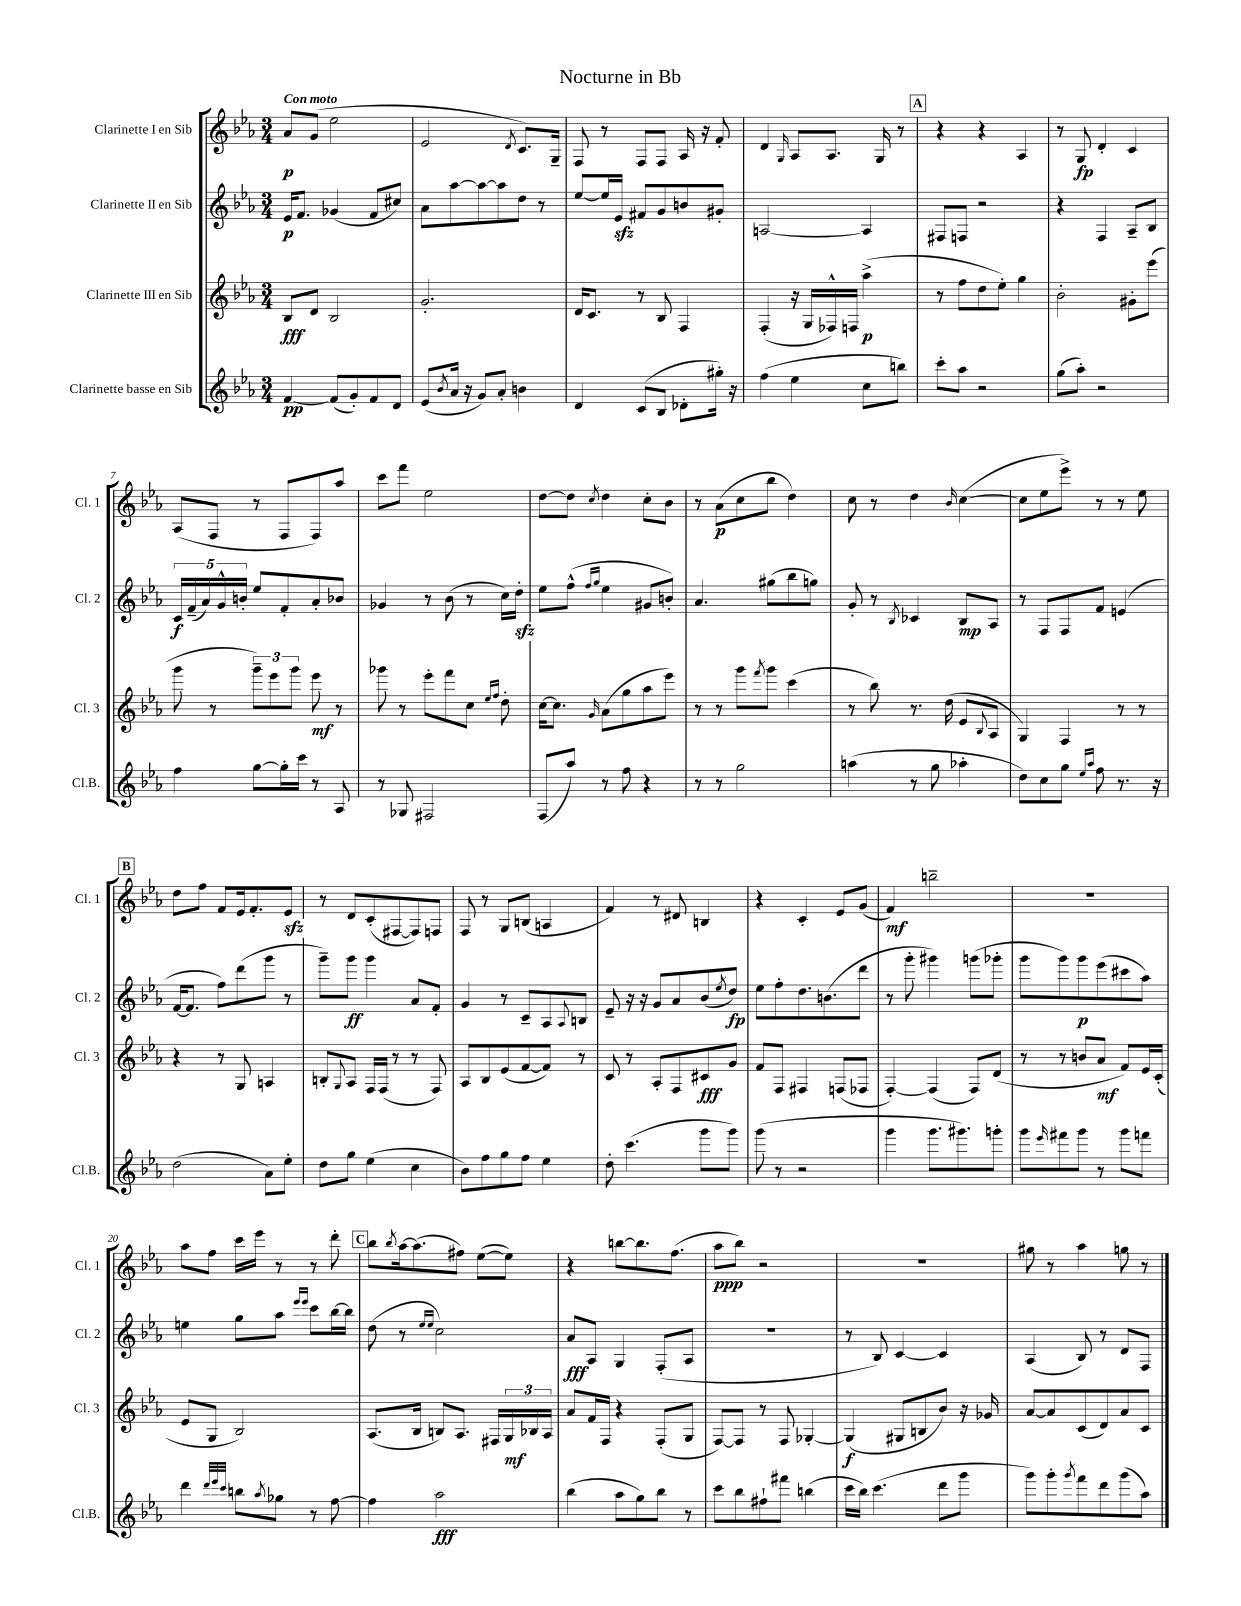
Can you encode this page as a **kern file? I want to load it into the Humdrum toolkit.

**kern	**kern	**kern	**kern
*staff4	*staff3	*staff2	*staff1
*clefG2	*clefG2	*clefG2	*clefG2
*k[b-e-a-]	*k[b-e-a-]	*k[b-e-a-]	*k[b-e-a-]
*M3/4	*M3/4	*M3/4	*M3/4
[4f/	8B-/L	16e-/LK	8a-/L
.	.	8.f/J	.
.	8d/J	.	(8g/J
(8f/]L	2B-/	(4g-/	2ee-\
8g'/)	.	.	.
8f/	.	8f/L	.
8d/J	.	8cc#/J)	.
=	=	=	=
(8e-/L	2.g'/	8a-\L	2e-/
8qb-/	.	.	.
16a-/Jk	.	[8aa-\	.
16r	.	.	.
8g/L)	.	8aa-\_	.
8a-'/J	.	8aa-\]	.
.	.	.	8qd/
4b\	.	8dd\J	8.c/L)
.	.	8r	.
.	.	.	16G~/Jk
=	=	=	=
4d/	16d/LK	[8ee-/L	8F/
.	8.c/J	.	.
.	.	16ee-/]L	8r
.	.	16e-/JJ	.
(8c/L	8r	8f#/L	8F/L
8B-/J	8B-/	8g/	8F/J
8d-'\L	4F/	8b/	16A-/
.	.	.	16r
16gg#'\Jk)	.	8g#'/J	8f'/
16r	.	.	.
=	=	=	=
(4ff\	(4F'/	[2A/	4d/
.	.	.	16qqG/
4ee-\	16r	.	8A-/L
.	16G/LL	.	.
.	16F-^^/)	.	8.A-/J
.	16F/JJ	.	.
8cc\L	(4aa-^\	4A/]	.
.	.	.	16G/
8bb\J)	.	.	8r
=	=	=	=
8ccc'\L	8r	8F#/L	4r
8aa-\J	8ff\L	8F/J	.
2r	8dd\	2r	4r
.	8ee-'\J)	.	.
.	4gg\	.	4A-/
=	=	=	=
(8gg\L	2b-'\	4r	8r
8aa-'\J)	.	.	8G/
2r	.	4F/	4d'/
.	8g#'\L	8A-~/L	4c/
.	(8eee-\J	8B-/J	.
=	=	=	=
4ff\	8ggg\	20c/LL	(8A-/L
.	.	(20f~/	.
.	.	20a-/)	.
.	8r	.	8F/J
.	.	20g^^/	.
.	.	20b'/JJ	.
[8gg\L	12ggg~\L)	8ee-/L	8r
.	12eee-\	.	.
16gg'\]L	.	8f'/	8F/L
.	12ggg\J	.	.
16ccc\JJ	.	.	.
8r	8eee-\	8a-'/	8F/)
8A-/	8r	8b-/J	8aa-/J
=	=	=	=
8r	8ggg-\	4g-/	8ccc\L
8G-/	8r	.	8fff\J
2F#/	8eee-'\L	8r	2ee-\
.	8fff\	(8b-\	.
.	8cc\J	8r	.
.	16qqee-/LL	.	.
.	16qqff/JJ	.	.
.	8dd'\	16cc\LL)	.
.	.	16dd'\JJ	.
=	=	=	=
(8F/L	[16cc\LK	8ee-\L	[8dd\L
.	8.cc\]J	.	.
8aa-/J)	.	(8ff^^\J	8dd\]J
.	.	16qqff/LL	.
.	16qqg/	16qqgg/JJ	8qcc/
8r	(8a-\L	4ee-\	4dd\
8ff\	8gg\	.	.
4r	8aa-\	8g#/L	8cc'\L
.	8eee-\J)	8b'/J)	8b-\J
=	=	=	=
8r	8r	4.a-/	8r
8r	8r	.	(8a-\L
2gg\	8ggg\L	.	8cc\
.	8qfff/	.	.
.	8ggg\J	(8gg#\L	8bb-\J
.	(4ccc\	8bb-\	4dd\)
.	.	8gg\J)	.
=	=	=	=
(4aa\	8r	8g'/	8cc\
.	8bb-\)	8r	8r
.	.	8qB-/	.
8r	8.r	4c-/	4dd\
8gg\	.	.	.
.	(16dd\	.	.
.	.	.	16qqb-/
4aa-'\	8e-/L	8B-/L	([4cc\
.	8qqB-/	.	.
.	8A-/J	8A-/J	.
=	=	=	=
8dd\L)	4G/)	8r	8cc\]L
8cc\	.	8F/L	8ee-\
8gg\J	4F/	8F/	8eee-^\J)
16qqee-/LL	.	.	.
16qqaa-/JJ	.	.	.
8ff\	.	8f/J	8r
8.r	8r	(4e/	8r
.	8r	.	8ee-\
16r	.	.	.
=	=	=	=
(2dd\	4r	[16f/LK	8dd\L
.	.	8.f/]J	.
.	.	.	8ff\J
.	8r	8ff\L)	8f/L
.	8G/	(8ddd\	16e-/k
.	.	.	8.f'/
8a-\L)	4A/	8ggg\J	.
8ee-'\J	.	8r	8e-/J
=	=	=	=
8dd\L	8B'/L	8ggg~\L)	8r
.	8qqG/	.	.
8gg\J	8A-/J	8ggg\J	8d/L
(4ee-\	16F/LL	4ggg\	(8c'/
.	(16F/JJ	.	.
.	8r	.	[8F#/
4cc\	8r	8a-/L	8F#/])
.	8F/)	8f'/J	8F/J
=	=	=	=
8b-\L)	8A-/L	4g/	8F/
8ff\	8B-/	.	8r
8gg\	(8e-/	8r	8G/L
8ff\J	[8f/	8c~/L	(8B/J
4ee-\	8f/]J)	8A-/	4A/
.	.	8qqA-/	.
.	8r	8B/J	.
=	=	=	=
8dd'\	8c/	8e-~/	4f/)
(4.ccc\	8r	16r	.
.	.	16r	.
.	8A-'/L	8g/L	8r
.	8F/	8a-/	8d#/
8ggg\L	8c#/	(8b-/	4B/
.	.	8qee-/	.
8ggg\J)	8g/J	8dd/J)	.
=	=	=	=
(8ggg\	8f/L	8ee-\L	4r
8r	8F/J	8ff'\	.
2r	4F#/	8.dd\	4c'/
.	.	(8.b\	.
.	(8F/L	.	8e-/L
.	8F-/J	8ddd\J	(8g/J
=	=	=	=
4ggg\	[4F'/)	8r	4f/)
.	.	8ggg'\	.
8.ggg\L	(4F/]	4ggg#\)	2bb~\
8.ggg#\)	.	.	.
.	8F/L)	(8ggg\L	.
8ggg'\J	(8d/J	8ggg-'\J	.
=	=	=	=
8ggg\L	8r	8ggg\L	2.r
16qqeee-/	.	.	.
8fff#\	8r	8ggg\)	.
8ggg\J	8b/L	8ggg\	.
8r	8a-/J	(8eee-\	.
8ggg\L	8f/L)	8ccc#\	.
8fff\J	16e-/L	8aa-\J)	.
.	(16c'/JJ	.	.
=	=	=	=
4ddd\	8e-/L	4ee\	8aa-\L
.	8G/J	.	8ff\J
32qqddd/LLL	.	.	.
32qqeee-/	.	.	.
32qqccc/JJJ	.	.	.
8bb\L	2B-/)	8gg\L	16ccc\LL
.	.	.	16eee-\JJ
8qaa-/	.	.	.
8gg-\J	.	8aa-\J	8r
.	.	16qqeee-/LL	.
.	.	16qqeee-/JJ	.
8r	.	8ccc\L	8r
[8ff\	.	[16bb-\L	8ddd'\
.	.	16bb-\]JJ	.
=	=	=	=
4ff\]	(8.A-/L	(8dd\	8bb-\L
.	.	.	8qbb-/
.	.	8r	[16aa-\k
.	16B-/Jk	.	(8.aa-\]
.	.	16qqee-/LL	.
.	.	16qqee-/JJ	.
2aa-\	8B/L)	2cc\)	.
.	8.A-/J	.	8ff#\J)
.	.	.	([8ee-\L
.	16F#/LL	.	.
.	24G/	.	8ee-\]J)
.	24B-/	.	.
.	24A-/JJ	.	.
=	=	=	=
(4bb-\	8a-/L	8a-/L	4r
.	16f/L	8A-/J	.
.	16F/JJ	.	.
8aa-\L	4r	4G/	[8bb\L
8gg\)	.	.	8.bb\]
8bb-\J	(8F'/L	(8F'/L	.
.	.	.	(8.ff\J
8r	8G/J	8A-/J	.
=	=	=	=
8ccc\L	[8F/L)	2.r	8aa-\L
8bb-\	8F/]J	.	8bb-\J)
8ff#`\	8r	.	2r
8fff#\J	8F/	.	.
(4bb\	[4G-'/	.	.
=	=	=	=
16ccc\LL	(4G-/]	8r	2.r
16bb-\JJ)	.	.	.
(4.ccc\	.	8B-/)	.
.	8G#/L	[4c/	.
.	8B/	.	.
8ddd\L	8b-/J)	4c/]	.
8ggg\J	16r	.	.
.	16g-/	.	.
=	=	=	=
8ggg\L)	[8a-/L	(4A-/	8gg#\
8ggg'\	8a-/]	.	8r
8qggg/	.	.	.
8fff\	(8c/	8B-/)	4aa-\
8ddd\	8d/)	8r	.
(8ggg\	8a-/	8d/L	8gg\
8aa-\J)	8c/J	8F/J	8r
==	==	==	==
*-	*-	*-	*-
